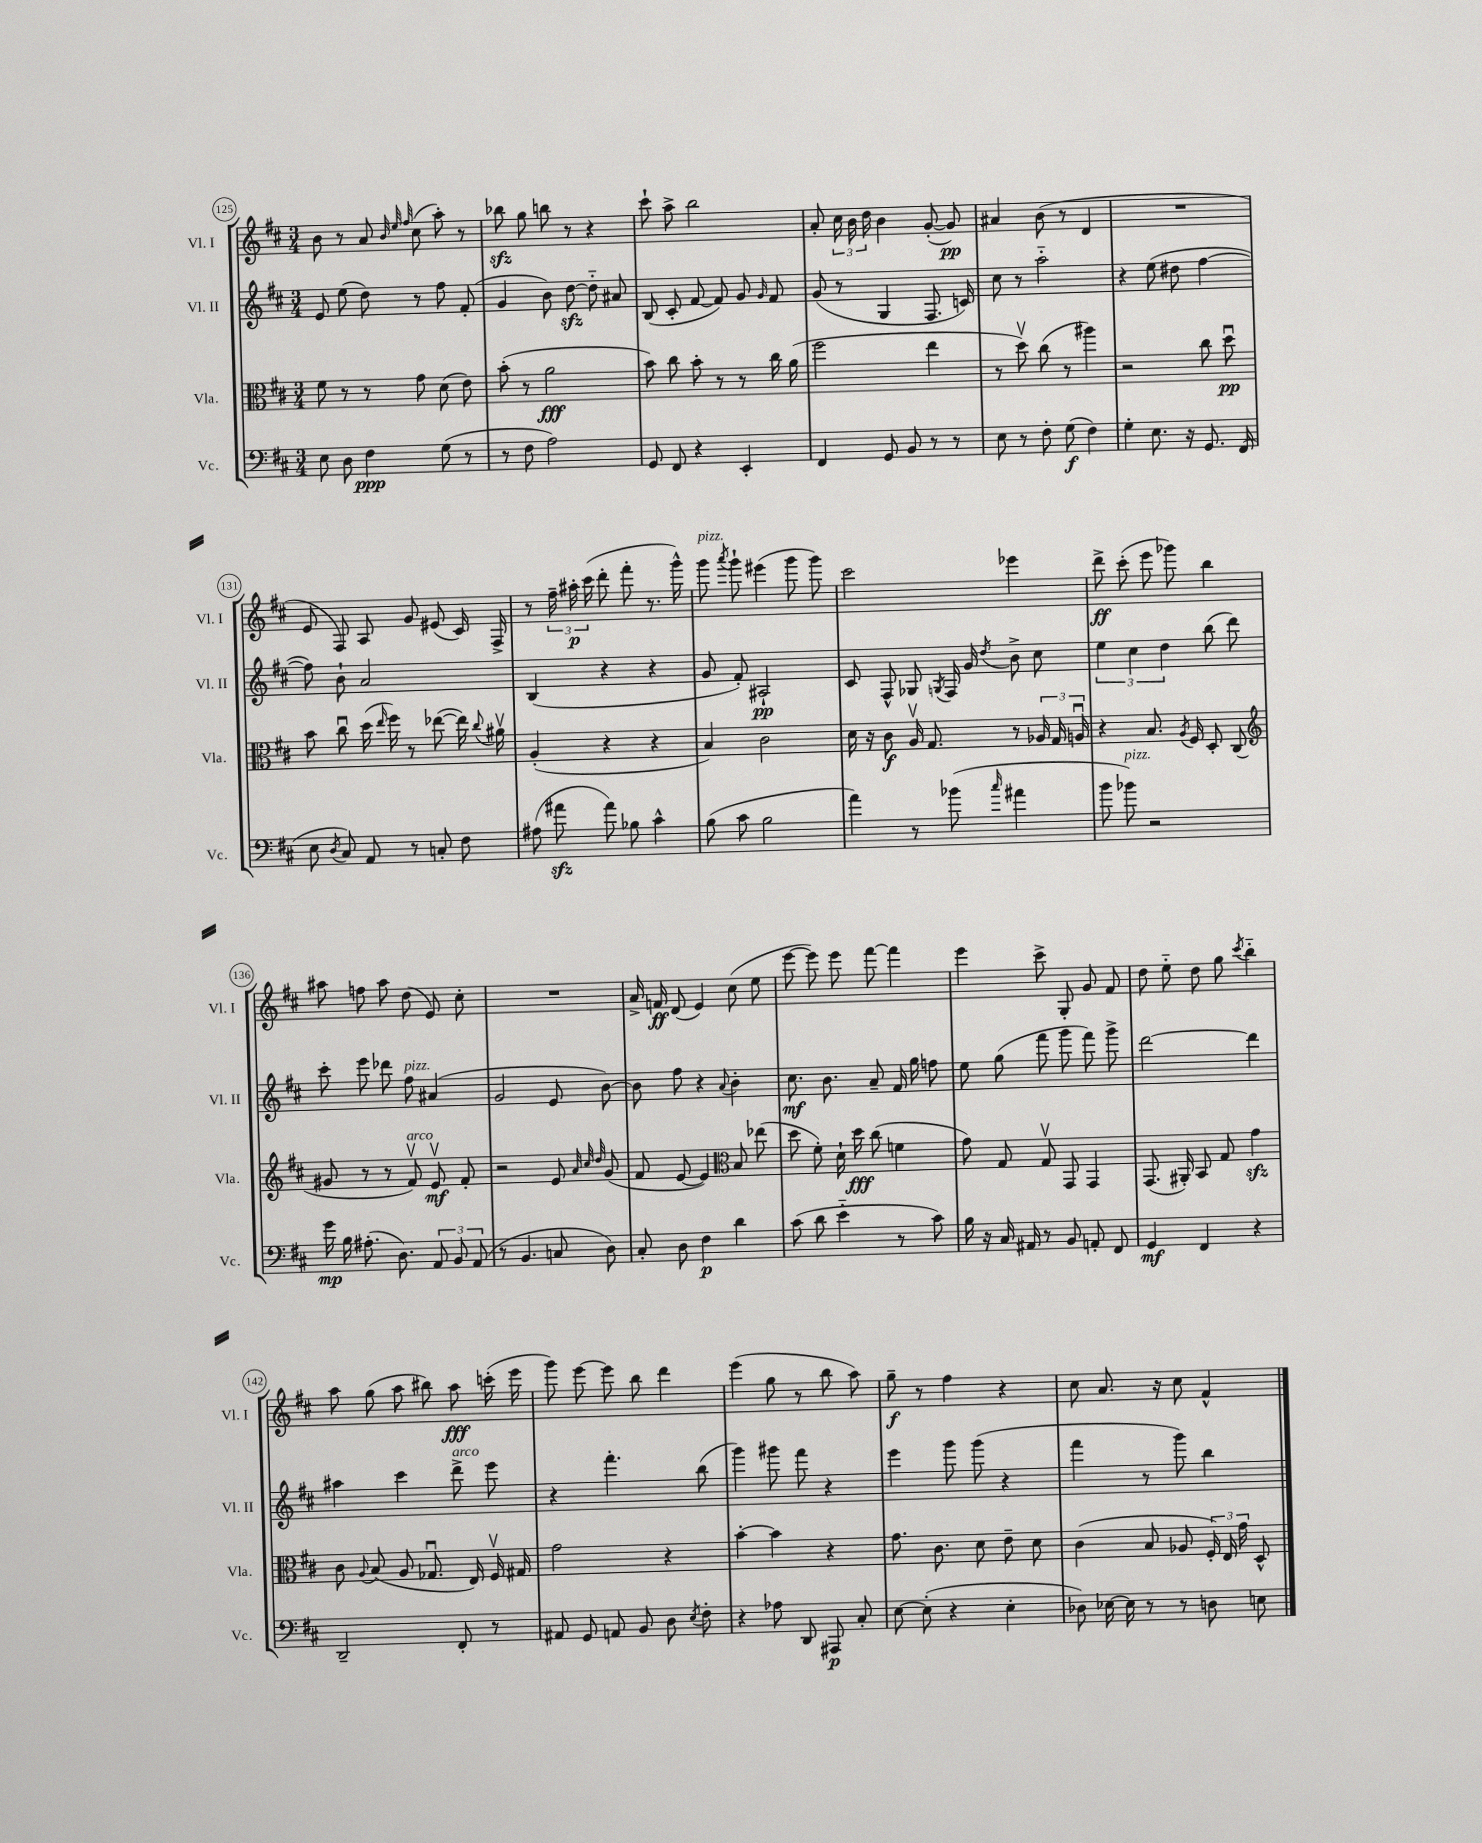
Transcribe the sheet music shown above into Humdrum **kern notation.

**kern	**kern	**kern	**kern
*staff4	*staff3	*staff2	*staff1
*clefF4	*clefC3	*clefG2	*clefG2
*k[f#c#]	*k[f#c#]	*k[f#c#]	*k[f#c#]
*M3/4	*M3/4	*M3/4	*M3/4
8E	8f#	8e	8b
8D	8r	(8ee	8r
4F#	8r	8dd)	8a
.	.	.	32qqb
.	.	.	32qqee
.	.	.	32qqff#
.	8g	8r	(8cc#
(8G	(8d	8ff#	8aa')
8r	8e)	(8f#'	8r
=	=	=	=
8r	(8b'	4g	8bb-
8F#	8r	.	8gg
2A)	2a	8b)	8bb
.	.	[8dd	8r
.	.	8dd'~]	4r
.	.	8a#	.
=	=	=	=
8GG	8b)	(8B	8ccc#`
8FF#	8cc#	8c#'	8aa^
4r	8b'	[8f#	2bb
.	8r	8f#])	.
4EE'	8r	8g	.
.	.	16qqg	.
.	16cc#	8f#	.
.	(16a	.	.
=	=	=	=
4FF#	2ff#	(8g	8a'
.	.	8r	24cc#
.	.	.	24b
.	.	.	24dd
8GG	.	4G	4b
8BB	.	.	.
8r	4ee	8.F#	([8g'
8r	.	.	8g])
.	.	16c)	.
=	=	=	=
8E	8r	8cc#	4a#
8r	8ddv)	8r	.
8F#'	(8cc#	2aa'~	(8b
(8G	8r	.	8r
4F#)	4aa#)	.	4d
=	=	=	=
4G'	2r	4r	2.r
8.E	.	(8ee	.
.	.	8dd#	.
16r	.	.	.
8.GG	8cc#	[4ff#	.
.	8ddu	.	.
(16FF#	.	.	.
=	=	=	=
8E	8b	8ff#])	8e
8qD	.	.	.
8C#)	8cc#u	8b`	8F#)
8AA	(16dd	2a	8A
.	16qqee	.	.
.	16ff#)	.	.
8r	8r	.	8g
8C'	([8ee-	.	(8e#
8F#	16ee-])	.	16c#)
.	8qqcc#	.	.
.	16a#v	.	16F#^
=	=	=	=
(8A#	(4A'	(4B	8r
8a#	.	.	24ff#~
.	.	.	24aa#'
.	.	.	(24ccc#
8a#)	4r	4r	8ddd'
8B-	.	.	8fff#'
4c#^^	4r	4r	8.r
.	.	.	16ggg^^)
=	=	=	=
(8B	4B)	8g	8ggg
.	.	.	8qaaa
8c#	.	8f#')	8ggg`
2B	2c#	2A#`	(4eee#
.	.	.	8ggg
.	.	.	8ggg)
=	=	=	=
4a)	16d	8c#	2ccc#
.	16r	.	.
.	8c#	8F#^^	.
8r	16Av	8G-	.
.	8.G	.	.
.	.	8qG	.
(8b-	.	16F#	.
.	.	16g	.
16qqcc#	.	8qdd	.
4a#	8r	8b^	4eee-
.	24A-	8cc#	.
.	24G	.	.
.	24Au	.	.
=	=	=	=
8b	4r	6ee	8ddd^
8b-)	.	.	(8ccc#'
.	.	6cc#	.
2r	8.B	.	8eee
.	.	6dd	.
.	.	.	8ggg-)
.	8qA	.	.
.	16F#	.	.
.	8D'	(8bb	4bb
.	(8C#	8ddd)	.
=	=	=	=
*	*clefG2	*	*
16g	8g#	8ccc#'	8aa#
16B	.	.	.
(8.A#'	8r	8eee	8ff
.	8r	8ddd-	8aa#
8.D)	.	.	.
.	8f#v)	8ff#	(8dd
12AA	8ev	(4a#	8e)
12BB	.	.	.
.	8f#'	.	8cc#'
(12AA	.	.	.
=	=	=	=
8r	2r	2g	2.r
4.BB	.	.	.
8C	8e	8e	.
.	32qqa	.	.
.	32qqcc#	.	.
.	32qqdd	.	.
8D)	(8g	[8b)	.
=	=	=	=
8C#'	8f#	8b]	16a^
.	.	.	16f
8D	[8e	8ff#	(8d
4F#	4e])	4r	4e)
*	*clefC3	*	*
.	.	8qqa	.
4d	8B	4b'	(8cc#
.	(8ee-	.	8ee
=	=	=	=
(8c#	8dd	8.cc#	[8eee
8d	8f#')	.	8eee])
.	.	8.b	.
4e'~	16d`	.	8eee
.	16dd	.	.
.	(8cc#	8a~	[8fff#
8r	4f	16f#	4fff#]
.	.	16gg	.
8c#)	.	8ff	.
=	=	=	=
16B	8g)	8ee	4eee
16r	.	.	.
16C#	8G	(8gg	.
16AA#	.	.	.
8r	8Gv	8fff#	8ccc#^
8BB	8GG	8ggg	8G'
8AA'	4GG	8fff#)	8g
8FF#	.	8ggg^	8f#
=	=	=	=
4GG	(8.GG	[2ddd	8dd
.	.	.	8ee'~
.	16AA#')	.	.
4FF#	8BB	.	8dd
.	8G	.	8gg
.	.	.	8qccc#
4r	4g	4ddd]	4bb'~
=	=	=	=
2DD~	8c#	4aa#	8aa
.	8qqA	.	.
.	(8B	.	(8gg
.	8A	4ccc#	8aa
.	8.G-u	.	8bb#)
8FF#'	.	8ddd^	8aa
.	16E)	.	.
8r	16F#v	8eee	(16ccc'
.	16G#	.	16eee
=	=	=	=
8AA#	2g	4r	8ggg)
8GG	.	.	[8eee
8AA	.	4.fff#'	8eee]
8BB	.	.	8bb
8D	4r	.	4ddd
8qE	.	.	.
8F#'	.	(8bb	.
=	=	=	=
4r	[4b'	4ggg)	(4eee
8A-	4b]	8ggg#	8gg
8DD	.	8fff#	8r
8AAA#	4r	4r	8bb
8C#'	.	.	8aa)
=	=	=	=
[8E	8.g	4eee	8gg~
(8E']	.	.	8r
.	8.c#	.	.
4r	.	8ggg	4ff#
.	8d	(8ggg	.
4E'	8e~	4r	4r
.	8d	.	.
=	=	=	=
8D-)	(4c#	4fff#	8cc#
[16E-	.	.	8.a
16E-]	.	.	.
8r	8B	8r	.
.	.	.	16r
8r	8A-	8ggg)	8cc#
8D	24F#')	4bb	4f#^^
.	24E	.	.
.	24g	.	.
8E	8D^^	.	.
==	==	==	==
*-	*-	*-	*-
